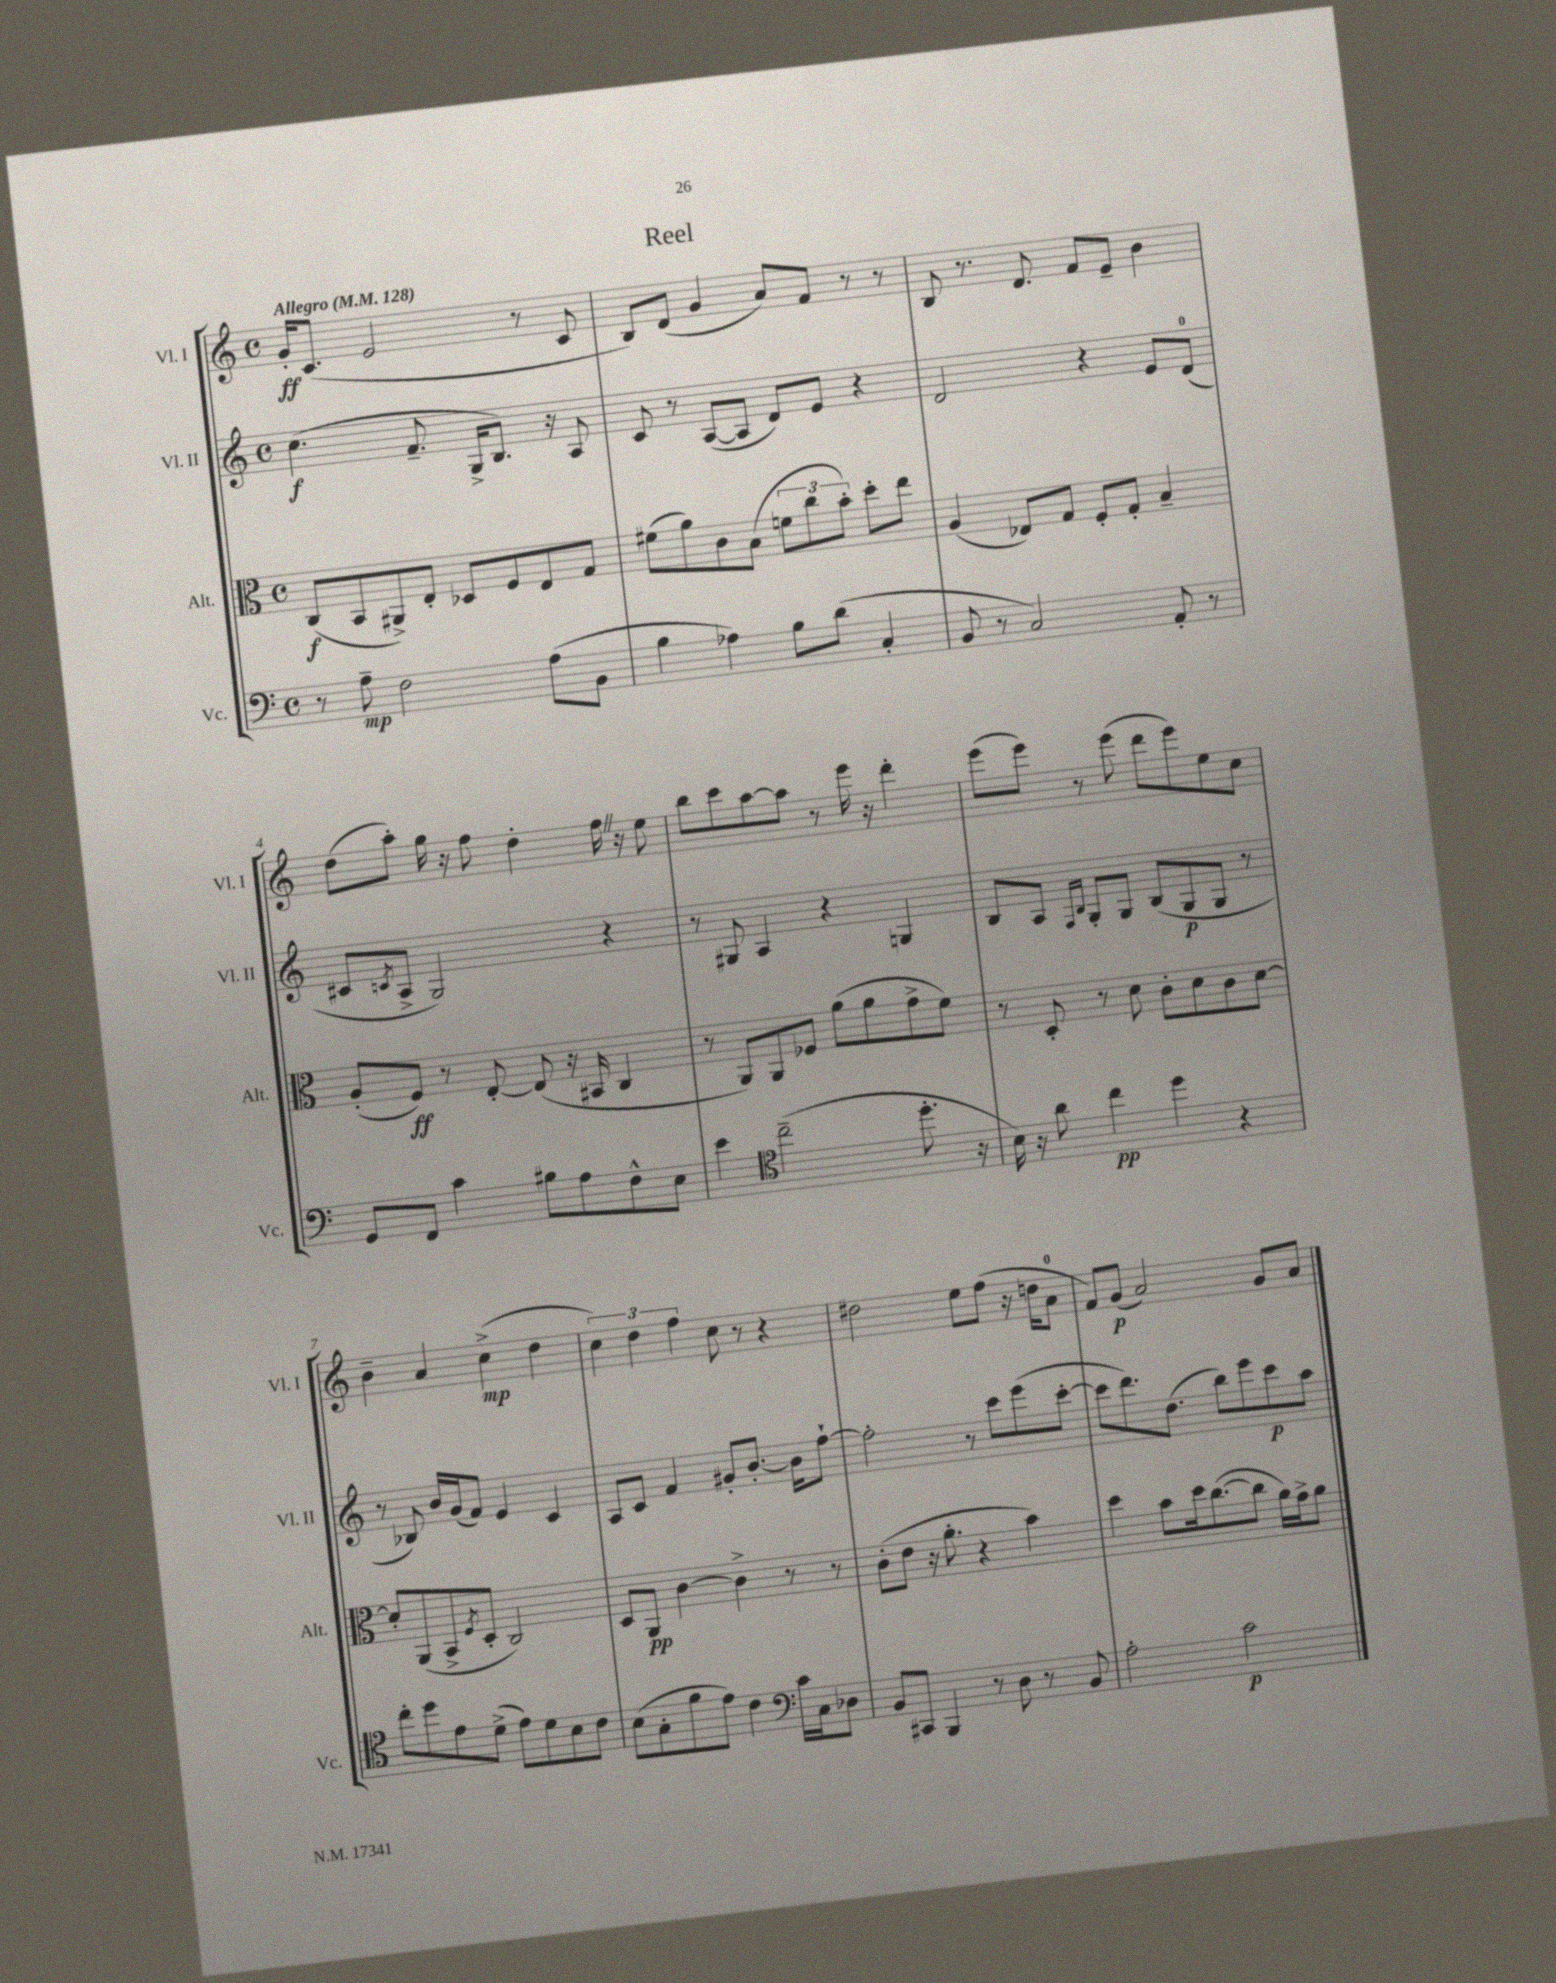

**kern	**kern	**kern	**kern
*staff4	*staff3	*staff2	*staff1
*clefF4	*clefC3	*clefG2	*clefG2
*k[]	*k[]	*k[]	*k[]
*M4/4	*M4/4	*M4/4	*M4/4
*met(c)	*met(c)	*met(c)	*met(c)
*MM128	*MM128	*MM128	*MM128
8r	(8C	(4.cc	16g'
.	.	.	(8.c
8A~	8BB	.	.
2F	8AA#^)	.	2e
.	8E'	8.f~	.
.	8D-	.	.
.	.	16G^	.
.	8F	8.B)	.
(8A	8E	.	8r
.	.	16r	.
8BB	8G	8A	8c
=	=	=	=
4B	(8f#	8c	8B)
.	8a)	8r	(8d
4A-)	8c	([8A	4g
.	(8B	8A]	.
8B	12f	8d)	8a)
.	12cc	.	.
(8d	.	8e	8f
.	12b')	.	.
4C'	8dd'	4r	8r
.	8ee	.	8r
=	=	=	=
8BB	(4A	2d	8B
8r	.	.	8.r
2C)	8E-)	.	.
.	.	.	8.d
.	8G	.	.
.	8F'	4r	8f
.	8G'	.	8e~
8AA'	4B~	8e	4b
8r	.	(8d	.
=	=	=	=
8GG	(8A'	8c#	(8dd
.	.	8qc	.
8FF	8F)	8A^	8aa')
4c	8r	2G)	16gg
.	.	.	16r
.	[8E'	.	8ff
8B#	(8E]	.	4dd'
8A	16r	.	.
.	16BB#	.	.
8F^^	4C	4r	16ff
.	.	.	16r
8E	.	.	8ee
=	=	=	=
4e	8r	8r	8bb
.	8AA)	8G#	8ccc
*clefC4	*	*	*
(2cc~	8AA	4A	[8aa
.	8F-	.	8aa]
.	(8a	4r	8r
.	8a	.	16eee
.	.	.	16r
8.dd'	8g^	4G	4ddd'
.	8f)	.	.
16r	.	.	.
=	=	=	=
16B)	8r	8B	(8eee
16r	.	.	.
8a	8D'	8A	8eee)
.	.	16qqF	.
.	.	16qqB	.
4cc	8r	8G'	8r
.	8d	8G	(8eee
4dd	8c'	(8B	8ddd
.	8d	8G	8eee)
4r	8c	8G	8ee
.	[8d	8r	8cc
=	=	=	=
8cc'	8d']	8r	4b~
8dd	(8AA	8B-)	.
8e	8BB^	16b	4a
.	.	(16g	.
.	8qF	.	.
(8d^	8D'	8f)	.
8e)	2C)	4e	(4cc^
8d	.	.	.
8B	.	4c	4dd
8c	.	.	.
=	=	=	=
(8B	8D	8A	6cc)
8G'	8AA	8c	.
.	.	.	6dd
8f	[4c	4f	.
.	.	.	6ff
8e)	.	.	.
4c	4c^]	8g#'	8cc
.	.	[8.b'	8r
*clefF4	*	*	*
16c	8r	.	4r
16C	.	16b]	.
8D-	8r	[8ff`	.
=	=	=	=
8BB	(8c'	2ff']	2dd#
8CC#	8e	.	.
4BBB	16r	.	.
.	8.a'	.	.
8r	4r	8r	8ee
8D	.	8ccc	(8ff
8r	4b)	(8eee	16r
.	.	.	16dd
8BB	.	[8ccc'	8a
=	=	=	=
2A'	4dd	8ccc]	8f)
.	.	8.ddd)	(8g
.	8b	.	2a)
.	.	(8.dd	.
.	16dd	.	.
.	([8.cc	.	.
2c	.	8bb)	.
.	8cc]	8eee	.
.	16a)	8ccc	8g
.	16g^	.	.
.	8a	8aa	8a
==	==	==	==
*-	*-	*-	*-
